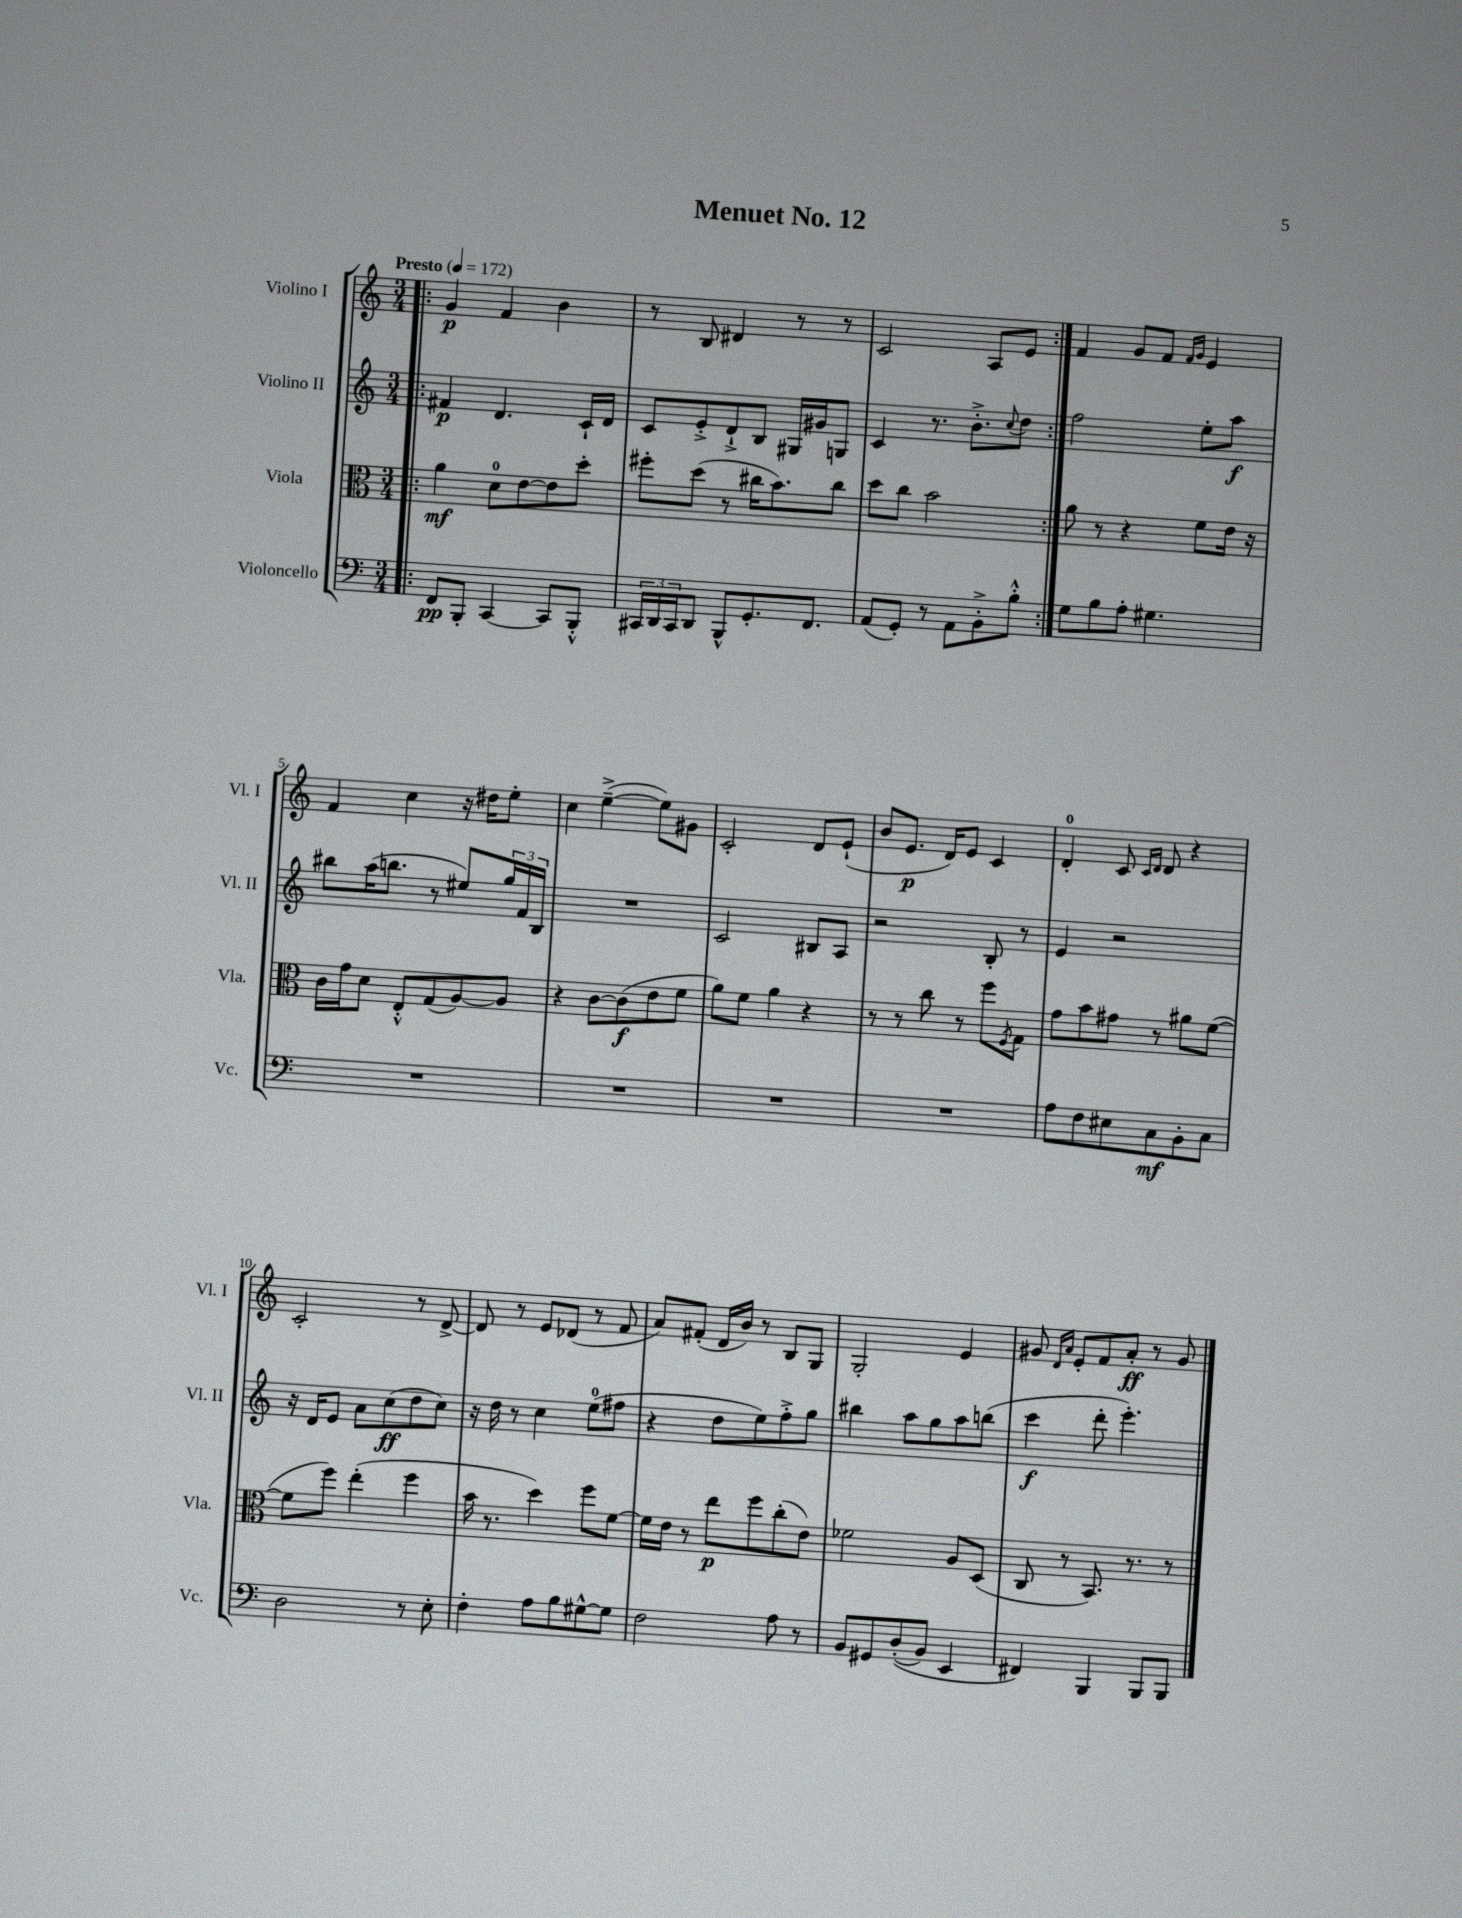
\header { title = "Menuet No. 12" }
<<
\new StaffGroup <<
\new Staff = "s0" \with { instrumentName = "Violino I" shortInstrumentName = "Vl. I" } {
    \clef treble \key c \major \numericTimeSignature \time 3/4 \tempo "Presto" 4 = 172
    \repeat volta 2 { \bar ".|:" g'4\p f'4 b'4 |
    r8 b8 dis'4 r8 r8 |
    c'2 a8 e'8 | }
    f'4 g'8 f'8 \grace { f'16 g'16 } e'4 |
    f'4 c''4 r16 dis''16 e''8-. |
    c''4 e''4~--->( e''8) gis'8 |
    c'2-. d'8 e'8-!( |
    b'8 e'8.\p d'16) e'8 c'4 |
    d'4-0-. c'8 \grace { c'16 d'16 } d'8 r4 |
    c'2-. r8 d'8~-> |
    d'8 r8 e'8 des'8( r8 f'8 |
    a'8) fis'8-.( d'16 b'16) r8 b8 g8 |
    g2-. e'4 |
    gis'8 \grace { d'16 a'16 } e'8-. f'8 a'8-.\ff r8 gis'8 \bar "|." |
}
\new Staff = "s1" \with { instrumentName = "Violino II" shortInstrumentName = "Vl. II" } {
    \clef treble \key c \major \numericTimeSignature \time 3/4
    \repeat volta 2 { \bar ".|:" fis'4\p d'4. c'16-! d'16 |
    c'8 e'8-.-> d'8-!-> b8 gis16 gis'16 g8 |
    c'4 r8. b'8.-.-> \appoggiatura { c''8 } d''8 | }
    f''2 e''8-. a''8\f |
    bis''8 a''16( b''8. r8 eis''8) \tuplet 3/2 { g''16 f'16 b16 } |
    R2. |
    c'2 bis8 a8 |
    r2 b8-. r8 |
    e'4 r2 |
    r16 d'16 e'8 a'8 c''8\ff( d''8 c''8) |
    r16 d''16 r8 c''4 e''8-0( fis''8 |
    r4 d''8 e''8) f''8-.-> g''8 |
    bis''4 a''8 g''8 a''8 b''8( |
    c'''4\f d'''8-. e'''4.-.) \bar "|." |
}
\new Staff = "s2" \with { instrumentName = "Viola" shortInstrumentName = "Vla." } {
    \clef alto \key c \major \numericTimeSignature \time 3/4
    \repeat volta 2 { \bar ".|:" a'4\mf d'8-0 e'8~ e'8 d''8-. |
    fis''8-. d''8( r8 cis''16 b'8.) cis''8 |
    d''8 c''8 b'2 | }
    a'8 r8 r4 f'8 e'16 r16 |
    c'16 g'16 d'8 e8-.-^ g8( a8~) a8 |
    r4 c'8~ c'8\f( e'8 f'8 |
    a'8) f'8 a'4 r4 |
    r8 r8 c''8 r8 f''8 \acciaccatura { f8 } g8 |
    g'8 b'8 gis'8 r8 ais'8 f'8~( |
    f'8 f''8) e''4-.( f''4 |
    b'16 r8. d''4) f''8 f'8~ |
    f'16 e'16 r8 e''8\p f''8 c''8-.( e'8) |
    fes'2 a8 d8( |
    c8 r8 b,8.) r8. r8 \bar "|." |
}
\new Staff = "s3" \with { instrumentName = "Violoncello" shortInstrumentName = "Vc." } {
    \clef bass \key c \major \numericTimeSignature \time 3/4
    \repeat volta 2 { \bar ".|:" f,8\pp b,,8-. c,4~ c,8 b,,8-.-^ |
    \tuplet 3/2 { cis,16 d,16 cis,16 } d,8 b,,8-^ g,8.-. f,8. |
    a,8( g,8-.) r8 a,8 b,8-.-> b8-.-^ | }
    g8 b8 a8-. gis4. |
    R2. |
    R2. |
    R2. |
    R2. |
    a8 f8 eis8 c8\mf b,8-. c8 |
    d2 r8 e8-. |
    f4-. a8 b8 gis8~-^ gis8 |
    f2 a8 r8 |
    b,8 gis,8 d8-.(\( b,8) e,4 |
    fis,4\) b,,4 b,,8 b,,8 \bar "|." |
}
>>
>>
